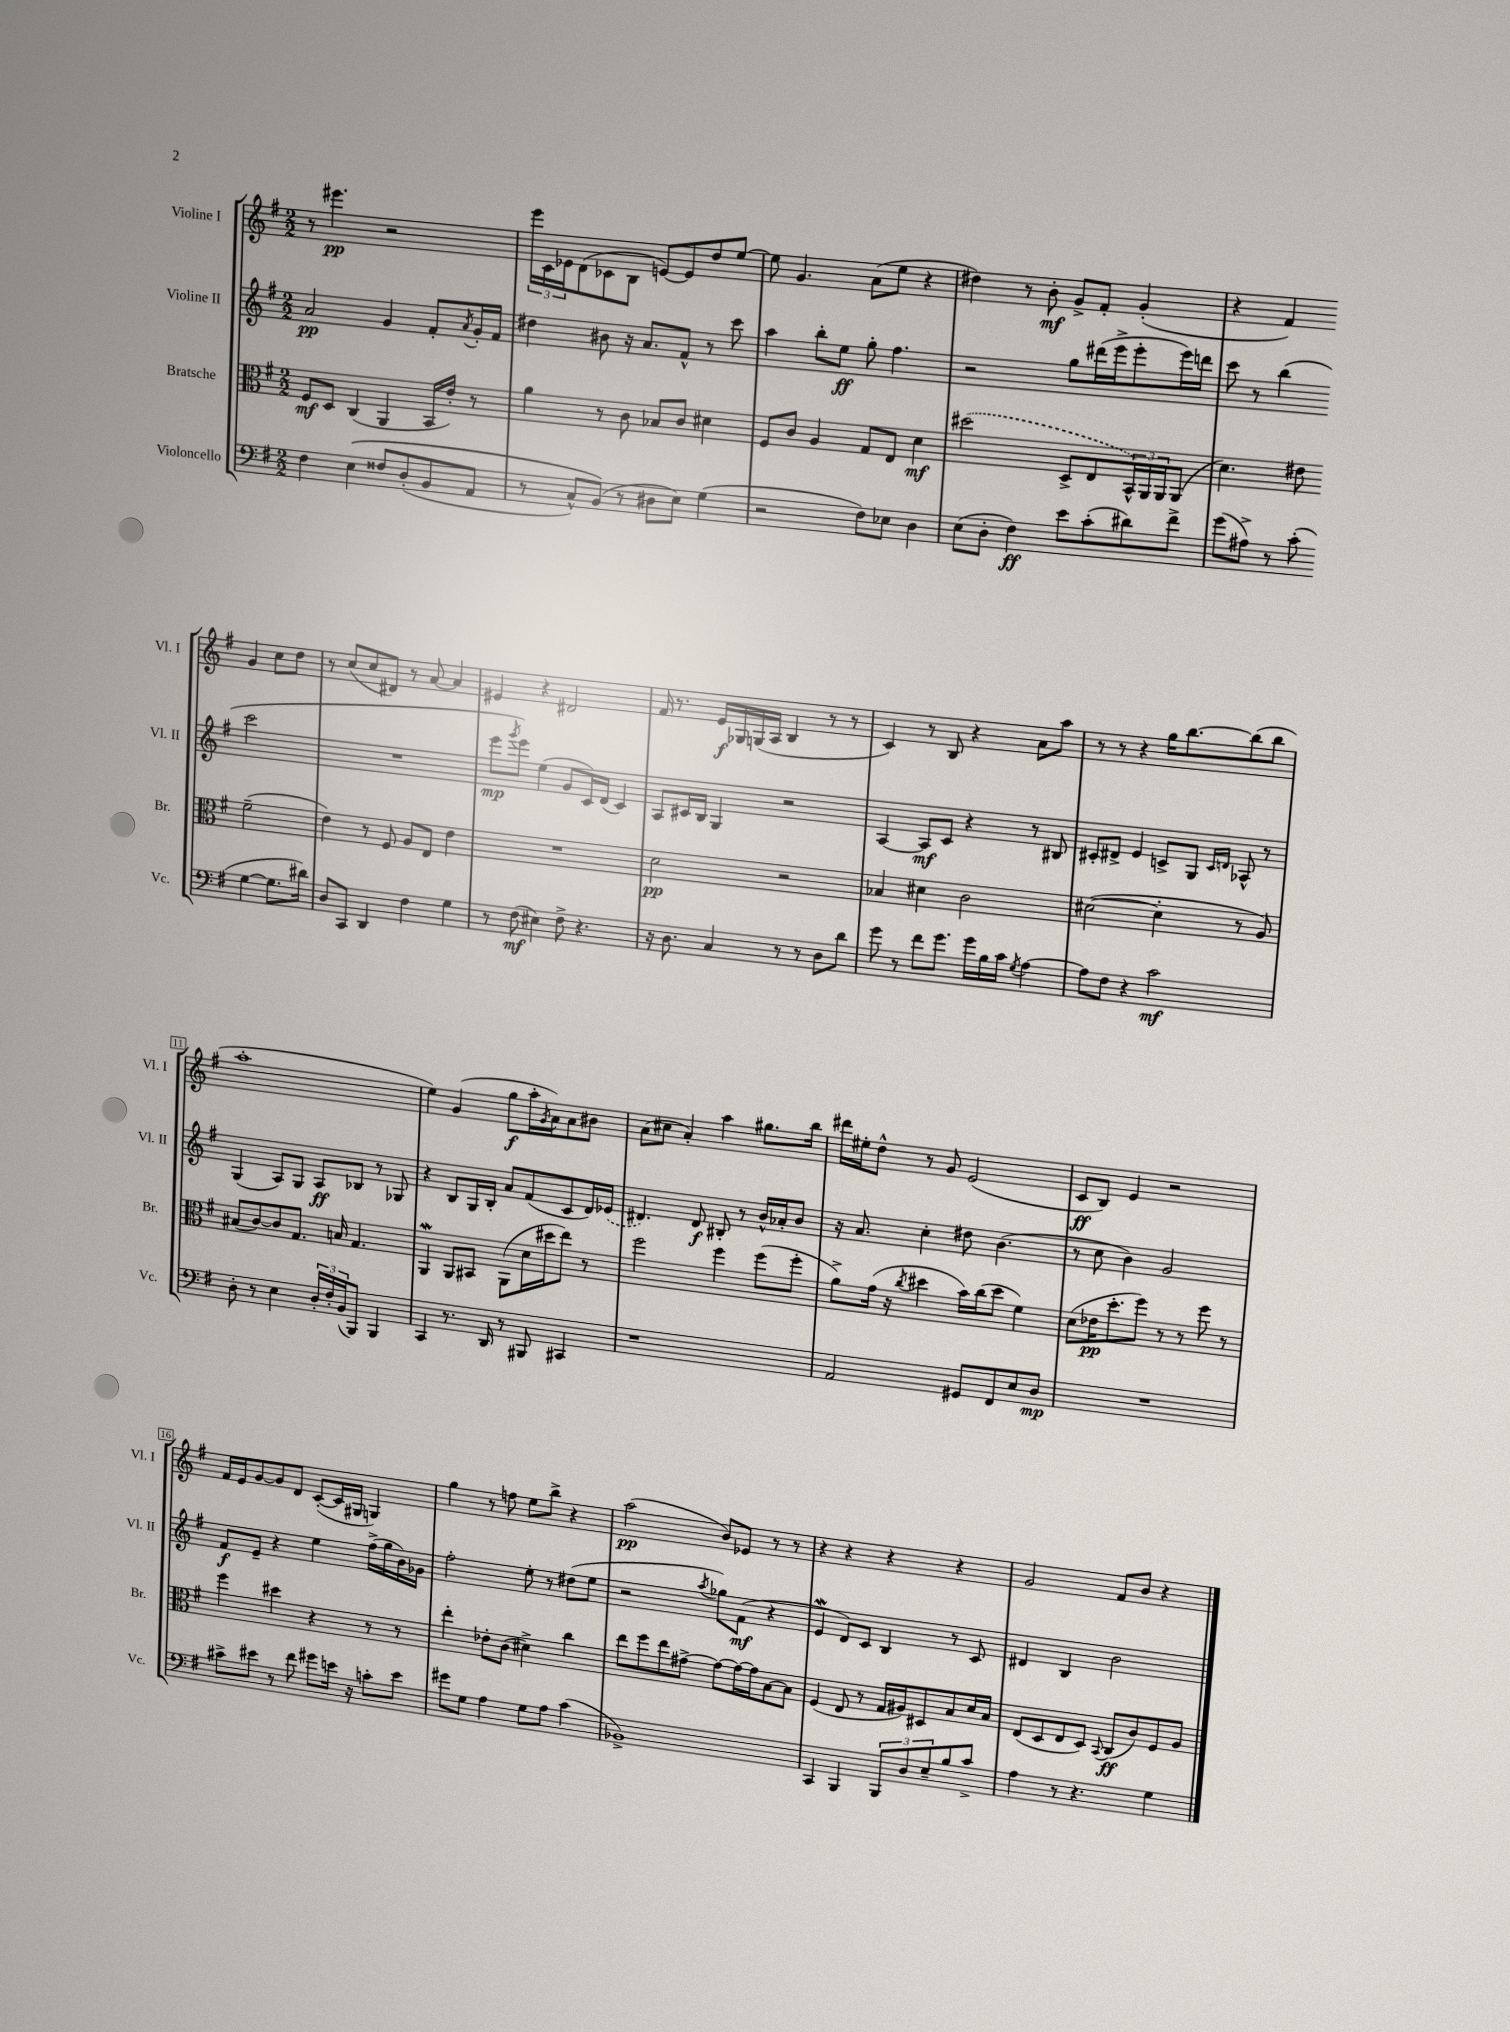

**kern	**kern	**kern	**kern
*staff4	*staff3	*staff2	*staff1
*clefF4	*clefC3	*clefG2	*clefG2
*k[f#]	*k[f#]	*k[f#]	*k[f#]
*M2/2	*M2/2	*M2/2	*M2/2
4F#	8F#	2a	8r
.	8D	.	4.eee#
&(4E	(4C	.	.
8F##	4AA	4g	2r
(8D'	.	.	.
8BB	16BB	8f#'	.
.	16e')	.	.
.	.	8qa	.
8AA	8r	16g'	.
.	.	16f#	.
=	=	=	=
8r	4a	4dd#	24eee
.	.	.	24c
.	.	.	24e-
8C^^)	.	.	(8d
(8BB&)	8r	8b#	8c-
8r	8c	16r	8B
.	.	8.a	.
8D#	8B-	.	[8e)
8E)	8c	8f#^^	8e]
(4G	4d#	8r	8dd
.	.	8ccc	[8ee
=	=	=	=
2r	8F#	4aa	8ee]
.	8c	.	4.g
.	4A	8bb'	.
.	.	8ee	.
8F#)	8G	8gg'	(8a
8E-	8E	4.ff#	8ee
4D	4d	.	4r
=	=	=	=
(8E	(2dd#	2r	4dd#)
8D'	.	.	.
4F#)	.	.	8r
.	.	.	8b'
8e	8D^	8gg	8g^
(8c'	8E	(16ddd#	8f#'
.	.	16eee^	.
8d#)	24BB^^)	8eee'	(4g'
.	24AA	.	.
.	24AA	.	.
8f#^	(8AA	16eee)	.
.	.	16ddd	.
=	=	=	=
(8g	4.d)	8ccc	4r
8A#^)	.	8r	.
8r	.	(4bb	4f#)
(8c'	8e#	.	.
[4G	(2f#~	2ccc	4g
8.G]	.	.	8cc
.	.	.	8dd
16d#)	.	.	.
=	=	=	=
8D	4e)	1r	8r
8CC	.	.	(8cc
4DD	8r	.	8cc
.	8F#	.	8d#)
4F#	8A	.	8r
.	8E	.	[8a
4G	4e	.	4a]
=	=	=	=
8r	1r	8eee	4e#
.	.	8qggg	.
(8F#	.	8eee)	.
4E#)	.	(4ee	4r
8F#^	.	8g	2d#
4.r	.	16c)	.
.	.	(16d	.
.	.	4c)	.
=	=	=	=
16r	2d	8A	16f#
8.D	.	.	8.r
.	.	16c#	.
.	.	16B	.
4C	.	4G	16e
.	.	.	16G-
.	.	.	(16G
.	.	.	16A
8r	2r	2r	4B
8r	.	.	.
8D	.	.	8r
8d	.	.	8r
=	=	=	=
8g	4B-	[4A	4c)
8r	.	.	.
8f#	4d#	8A]	8r
8.g	.	8c	8B
.	2c	4r	4r
16g	.	.	.
16B	.	.	.
16c	.	.	.
8qG	.	.	.
[4A	.	8r	8a
.	.	8B#	8aa
=	=	=	=
8A]	([2d#	8c#'	8r
8F#	.	8d#^	8r
4r	.	4e	4r
2c	4d#']	8c^	16gg
.	.	.	[8.bb
.	.	8G	.
.	.	16qqc	.
.	.	16qqd	.
.	8r	8A-^^	(8bb]
.	8A)	8r	8bb
=	=	=	=
8D'	(8B#	(4G	1aa'
8r	[8c)	.	.
4E	8c]	8A)	.
.	8.G	8G	.
24D'	.	8A	.
24F#'	.	.	.
.	16B	.	.
(24BB	.	.	.
8BBB)	4.G	8B-	.
4BBB	.	8r	.
.	.	8G-	.
=	=	=	=
4CC	4AA	4r	4ee)
8.r	8AA	8B	(4g
.	8BB#	16G	.
16DD	.	16B'	.
8r	(8AA	8a	8gg
8BBB#	16d	(8f#	16aa'
.	.	.	8qg
.	16dd#	.	16a)
4CC#	8ee)	8c	8a
.	8r	16d)	8b#
.	.	(16e-	.
=	=	=	=
1r	2ff#	4.d#)	(8a
.	.	.	8cc#
.	.	.	4a')
.	.	8d#	.
.	4ff#	8B#'	4aa
.	.	8r	.
.	(8ff#	16b^^	8.gg#
.	.	16a-'	.
.	8ff#'	8b	.
.	.	.	16bb
=	=	=	=
2AA	8a^)	16r	16ddd#
.	.	8.a	16ee#'
.	(16g	.	8dd^^
.	16r	.	.
.	8qcc	.	.
.	4dd#	4cc'	8r
.	.	.	8g
8GG#	16b)	8dd#	(2e
.	(16cc	.	.
8FF#	8dd#	(4.b	.
8E	4f#)	.	.
8D	.	.	.
=	=	=	=
1r	(8d	8r	8c
.	16e-	8cc	8B)
.	8.dd'	.	.
.	.	4b)	4e
.	8ff#)	.	.
.	8r	2g	2r
.	8r	.	.
.	8ff#	.	.
.	8r	.	.
=	=	=	=
8c#^	4ff#	8f#	16f#
.	.	.	16e
8e#	.	8e~	[8g
8r	4dd#	4r	8g]
8f#	.	.	8d
8g#	4r	4ee	([8c'
16e	.	.	16c]
16r	.	.	16G#
8c'	8r	(16ff#^	4G)
.	.	16gg	.
8e	8r	16b)	.
.	.	16g-	.
=	=	=	=
8g#	4ee'	2ff#'	4gg
8G	.	.	.
4A	8e-'	.	8r
.	(8c	.	8ff
8G	4d#^)	8ee'	8ee
8A	.	8r	8bb^
(4c	4cc	(8dd#	4r
.	.	8ee	.
=	=	=	=
1BB-^)	8ee	2r	(2aa
.	8ff#	.	.
.	8ee	.	.
.	[8g#^	.	.
.	.	8qaa	.
.	8g#_	8gg-)	8b)
.	16g#_	(8f#	8e-
.	16g#]	.	.
.	[8B	4r	8r
.	8B]	.	8r
=	=	=	=
4CC	(4F#	4e	4r
4BBB	8E	8d)	4r
.	8r	8c	.
12BBB	16G	4B	4r
.	16A#)	.	.
12D	.	.	.
.	8D#	.	.
12E~	.	.	.
8B	8B	8r	4r
8c^	16d	8c	.
.	16B	.	.
=	=	=	=
4A	(8E	4d#	2g
.	8D	.	.
8r	8E	4B	.
4.r	8D)	.	.
.	8qqBB	.	.
.	(8C	2b	8f#
.	8c)	.	8b
4G	8F#	.	4r
.	8A	.	.
==	==	==	==
*-	*-	*-	*-
